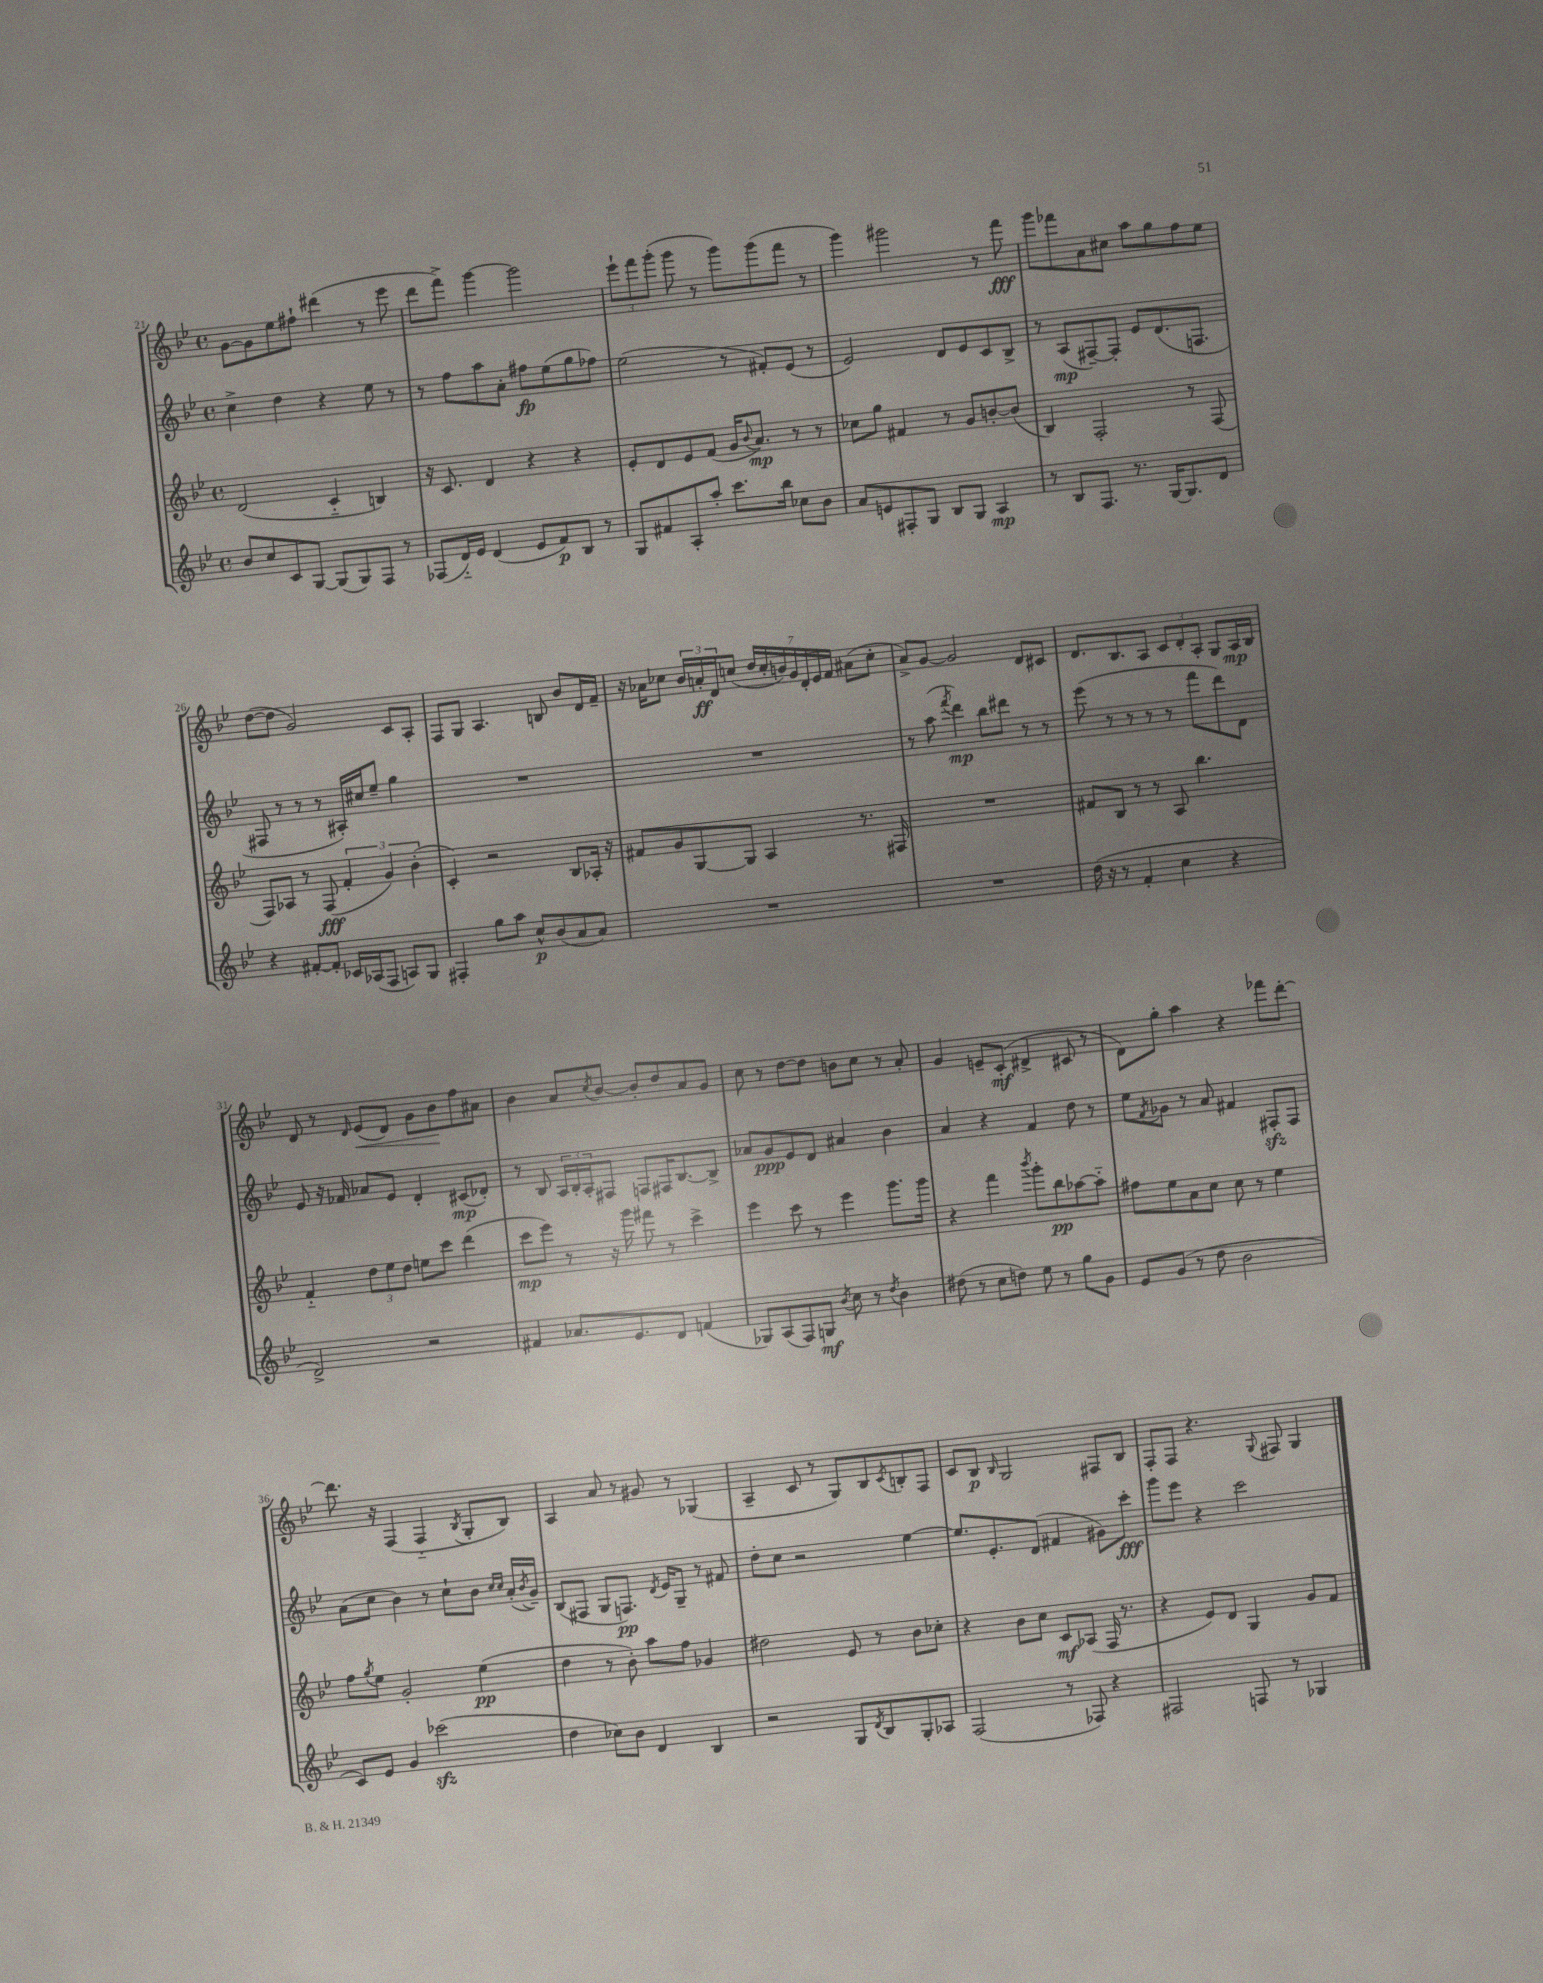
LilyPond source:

<<
\new StaffGroup <<
\new Staff = "s0" {
    \clef treble \key bes \major \defaultTimeSignature \time 4/4
    g'8~ g'8 ees''8 fis''8-! dis'''4( r8 ees'''8 |
    d'''8 f'''8->) g'''4~ g'''2 |
    \tuplet 3/2 { ees'''8-! f'''8 g'''8-.( } g'''8 r8 g'''8) g'''8( f'''8 r8 |
    g'''4) gis'''2 r8 f'''8\fff |
    g'''8 fes'''8 a'8 cis''8 a''8 g''8 f''8 ees''8 |
    d''8~( d''8 g'2) c'8 a8-. |
    f8 g8 a4. b8 bes'8 d'16 f'16-- |
    r16 aes'16 ces''8 \tuplet 3/2 { bes'16 a'16-.\ff d'16 } c''8( \tuplet 7/4 { d''16 c''16-. b'16) g'16 d'16-. ees'16 f'16 } ais'8( c''8-. |
    a'8->) g'8~ g'2 d'8 cis'8 |
    d'8. bes8. a8 \tuplet 3/2 { c'8 d'8-. a8-. } g8 a16\mp bes16 |
    d'8 r8 \grace { d'16 } ees'8\<( d'8) g'8 bes'8\! f''8 ais'8 |
    bes'4 a'8 \acciaccatura { c''8 } bes'8~ bes'8-. d''8 a'8 g'8 |
    c''8 r8 d''8~ d''8 b'8 c''8 r8 a'8-. |
    g'4 e'8-- c'8-.\mf( dis'4-> cis'8 r8 |
    d'8) g''8-. a''4 r4 fes'''8 d'''8~-. |
    d'''8. r16 f4( f4-_ \acciaccatura { bes8 } g8-. bes8) |
    a4 a'8 r8 gis'8 r8 ges4( |
    a4-- c'8 r8 g8) bes8 \acciaccatura { c'8 } b8-. f8 |
    c'8 bes8\p \grace { bes16 } g2 fis8 bes8 |
    f8-. f8 r4. \appoggiatura { g8 } fis8 g4 \bar "|." |
}
\new Staff = "s1" {
    \clef treble \key bes \major \defaultTimeSignature \time 4/4
    c''4-> d''4 r4 ees''8 r8 |
    r8 f''8 a''8 a'8-. fis''8\fp ees''8( g''8 fes''8) |
    ees''2( r8 fis'8-.) ees'8( r8 |
    ees'2) d'8 ees'8 c'8 bes8-> |
    r8 a8\mp( fis8~--) fis8-. ees'8 d'8.( f8. |
    fis8 r8 r8 r8 ais16-.) cis''16 ees''8-- g''4 |
    R1 |
    R1 |
    r8 a''8( \acciaccatura { f'''8 } d'''4\mp) bes''8 dis'''8 r8 r8 |
    ees'''8( r8 r8 r8 r8 f'''8 d'''8) d'8 |
    ees'8 r16 fes'16 aes'8 ees'8 d'4-. cis'8\mp( des'8-.) |
    r8 bes8 \tuplet 3/2 { a16 bes16-. a16-. } fis8 f8 fis16 bes8.~ bes8-> |
    aes'8 g'8\ppp ees'8 d'8 ais'4 bes'4 |
    a'4 r4 f'4 d''8 r8 |
    ees''8 \acciaccatura { f'8 } ges'8 r8 a'8 fis'4 fis8-.\sfz fis8 |
    a'8( c''8 bes'4) r8 c''8-! bes'8 \grace { c''16 c''16 } a'16-.( \acciaccatura { bes'8 } g'16--) |
    bes8( fis8 g8 f8.\pp) \acciaccatura { d'8 } ees'16 g8-- r8 fis'8 |
    d''8-. c''8 r2 ees''4~ |
    ees''8. ees'8.-. d'8( fis'4 gis'8) c'''8-.\fff |
    g'''8 ees'''8 r4 c'''2 \bar "|." |
}
\new Staff = "s2" {
    \clef treble \key bes \major \defaultTimeSignature \time 4/4
    d'2( c'4-_ b4) |
    r16 c'8. d'4 r4 r4 |
    ees'8-. d'8 ees'8 f'8( g'16 \appoggiatura { bes'8 } a'8.\mp) r8 r8 |
    ces''8 g''8 fis'4 r8 g'8 b'8~-. b'8( |
    bes4) f2-. r8 f8( |
    f8) aes8 r8 f8\fff( \tuplet 3/2 { f'4-. g'4) bes'4-.( } |
    c'4-.) r2 bes8 aes16-. r16 |
    fis'8 g'8 g8~ g8 a4 r8. fis16 |
    R1 |
    fis'8 bes8 r8 r8 a8 bes''4. |
    f'4-_ \tuplet 3/2 { d''8 ees''8 d''8 } e''8 c'''8 d'''4( |
    c'''8\mp ees'''8) r8 r16 g'''16 fis'''8 r8 c'''4-> |
    ees'''4 c'''8 r8 ees'''4 g'''8. g'''16 |
    r4 f'''4 \acciaccatura { bes'''8 } g'''8-. bes''8\pp aes''8~ aes''8-_ |
    fis''8 ees''8 a'8 c''8 c''8 r8 ees''4 |
    f''8 \acciaccatura { g''8 } ees''8 g'2-. ees''4\pp( |
    d''4 r8 bes'8-.) a''8 f''8 ges'4 |
    dis''2 ees'8 r8 bes'8 ces''8-. |
    r4 bes'8 c''8 c'8\mf aes8( f16 r8. |
    r4 ees'8) d'8 g4 g'8 f'8 \bar "|." |
}
\new Staff = "s3" {
    \clef treble \key bes \major \defaultTimeSignature \time 4/4
    bes'8 c''8 c'8 g8~ g8( g8) f8 r8 |
    fes8( d'16-_) ees'16 d'4( ees'8 f'8\p) bes8 r8 |
    g8 fis'8 a8-. a''8-. c'''8. bes''16 ces''8 bes'8 |
    a'8 e'8 fis8-. g8 bes8 g8 a4\mp |
    r8 bes8 f8. r8. g16~ g8. d'8 |
    r4 fis'8~-. fis'8-. ces'16 aes16( f8 a8) g8 |
    fis4-. g''8 a''8 c''8-^\p bes'8( a'8 a'8) |
    R1 |
    R1 |
    d''16( r16 r8 f'4-. c''4 r4 |
    d'2->) r2 |
    fis'4 aes'8. ees'8. d'8 f'4( |
    ges8) a8( f8) g8\mf \acciaccatura { bes'8 } c''8 r8 \acciaccatura { d''8 } bes'4 |
    dis''8( r8 c''8 d''8) ees''8 r8 g''8 g'8 |
    ees'8 g'8( r8 d''8 bes'2 |
    c'8) ees'8 g'4 ces'''2\sfz( |
    d''4 ces''8) bes'8 d'4 bes4 |
    r2 g8 \acciaccatura { d'8 } bes8 g8-. aes8 |
    f2( r8 fes8) r4 |
    fis2 f8 r8 ges4 \bar "|." |
}
>>
>>
\layout { \context { \Score currentBarNumber = #21 } }
